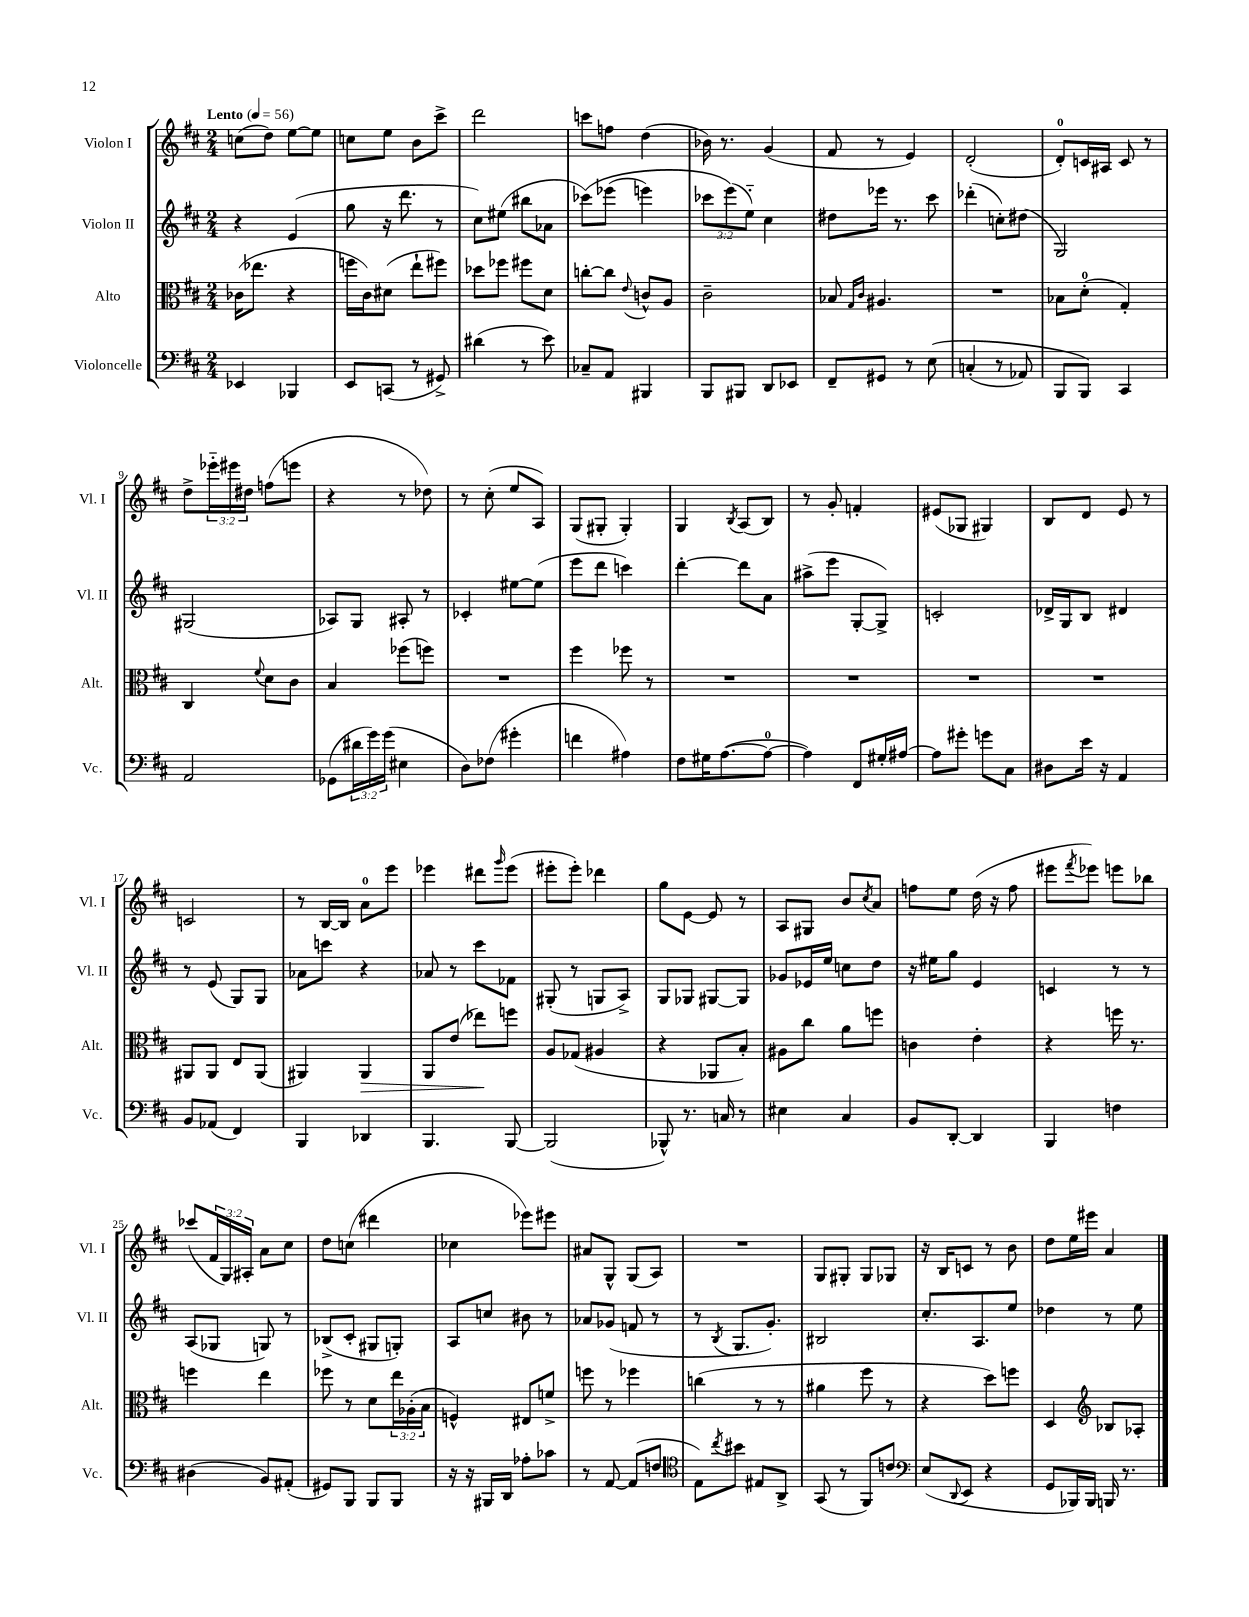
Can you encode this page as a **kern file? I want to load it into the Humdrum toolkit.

**kern	**kern	**dynam	**kern	**kern
*part4	*part3	*part3	*part2	*part1
*staff4	*staff3	*staff3	*staff2	*staff1
*I"Violoncelle	*I"Alto	*	*I"Violon II	*I"Violon I
*I'Vc.	*I'Alt.	*	*I'Vl. II	*I'Vl. I
*clefF4	*clefC3	*	*clefG2	*clefG2
*k[f#c#]	*k[f#c#]	*	*k[f#c#]	*k[f#c#]
*M2/4	*M2/4	*	*M2/4	*M2/4
*MM56	*MM56	*	*MM56	*MM56
=1	=1	=1	=1	=1
!	!	!	!	!LO:TX:a:B:t=Lento
4EE-X/	(16c-X\KL	.	4r	(8ccn\L
.	8.ee-X\J	.	.	.
.	.	.	.	8dd\J)
4BBB-X/	4r	.	(4e/	[8ee\L
.	.	.	.	8ee\J]
=2	=2	=2	=2	=2
8EE/L	16ffn\LL	.	8gg\	8ccn\L
.	16c#\J)	.	.	.
(8CCn/J	(8d#X\J	.	16r	8ee\J
.	.	.	8.ddd\	.
8r	8ee`\L	.	.	8b\L
8GG#X^/)	8ff#X\J)	.	8r	8ccc#^\J
=3	=3	=3	=3	=3
(4d#X\	8dd-X\L	.	8cc#\L)	2ddd\
.	8ff-X\J	.	(8ee#X\J	.
8r	8ff#X\L	.	8bb#X\L	.
8e\)	8d\J	.	8a-X\J	.
=4	=4	=4	=4	=4
8C-X~/L	[8ccn'\L	.	(8ccc-X\L)	8cccn\L
8AA/J	8cc\J]	.	(8eee-X\J	8ffn\J
.	8qqe/	.	.	.
4BBB#X/	8cn^^/L	.	4eeen\)	(4dd\
.	8A/J	.	.	.
=5	=5	=5	=5	=5
8BBB/L	2c#~\	.	12ccc-X\L	16b-X\)
.	.	.	.	8.r
.	.	.	(12eee\)	.
8BBB#X/J	.	.	.	.
.	.	.	12ee\J)	.
8DD/L	.	.	4cc#\	(4g/
8EE-X/J	.	.	.	.
=6	=6	=6	=6	=6
8FF#~/L	8B-X/	.	8dd#X\L	8f#/
.	16qqG/LL	.	.	.
.	16qqc#/JJ	.	.	.
8GG#X/J	4.A#X/	.	16eee-X\Jk	8r
.	.	.	8.r	.
8r	.	.	.	4e/)
(8E\	.	.	8ccc#\	.
=7	=7	=7	=7	=7
(4Cn'/	2r	.	(4ddd-X'\	(2d'/
8r	.	.	8ccn'\L)	.
8AA-X/)	.	.	(8dd#X\J	.
=8	=8	=8	=8	=8
8BBB/L	8B-X\L	.	2G/)	8d'/L)
8BBB/J)	(8d'\J	.	.	16cn/L
.	.	.	.	16A#X/JJ
4CC#/	4G'/)	.	.	8c/
.	.	.	.	8r
!!LO:LB:g=z
=9	=9	=9	=9	=9
2AA/	4C#/	.	(2G#X/	8dd^\L
.	.	.	.	24eee-X\L
.	.	.	.	24eee#X\
.	.	.	.	24dd#X\JJ
.	8qqf#/	.	.	.
.	8d\L	.	.	(8ffn\L
.	8c#\J	.	.	8eeen\J
=10	=10	=10	=10	=10
(8GG-X\L	4B/	.	8A-X/L)	4r
24d#X\L	.	.	8G/J	.
24g\)	.	.	.	.
(24g\JJ	.	.	.	.
4E#X\	(8ff-X\L	.	8A#X'/	8r
.	8ffn\J)	.	8r	8dd-X\)
=11	=11	=11	=11	=11
8D\L)	2r	.	4c-X'/	8r
(8F-X\J	.	.	.	(8cc#'\
4g#X'\	.	.	[8ee#X\L	8ee/L
.	.	.	(8ee#\J]	8A/J)
=12	=12	=12	=12	=12
4fn\	4ff#\	.	8eee\L	(8G/L
.	.	.	8ddd\J	8G#X'/J
4A#X\)	8ff-X\	.	4cccn\)	4G#'/)
.	8r	.	.	.
=13	=13	=13	=13	=13
8F#\L	2r	.	[4ddd'\	4G/
16G#X\K	.	.	.	.
([8.A\	.	.	.	.
.	.	.	.	8qB/
.	.	.	8ddd\L]	(8A/L
8A\J_	.	.	8a\J	8B/J)
=14	=14	=14	=14	=14
4A\])	2r	.	(8aa#X^\L	8r
.	.	.	8eee\J	8g'/
8FF#/L	.	.	[8G'/L	4fn'/
16G#X'/L	.	.	8G^/J])	.
[16A#X/JJ	.	.	.	.
=15	=15	=15	=15	=15
8A#\L]	2r	.	2cn'/	(8e#X/L
8g#X'\J	.	.	.	8G-X/J
8gn\L	.	.	.	4G#X/)
8C#\J	.	.	.	.
=16	=16	=16	=16	=16
8D#X\L	2r	.	16d-X^/LL	8B/L
.	.	.	16G/J	.
16e\Jk	.	.	8B/J	8d/J
16r	.	.	.	.
4AA/	.	.	4d#X/	8e/
.	.	.	.	8r
!!LO:LB:g=z
=17	=17	=17	=17	=17
8BB/L	8AA#X/L	.	8r	2cn/
(8AA-X/J	8AA#/J	.	(8e/	.
4FF#/)	8E/L	.	8G/L)	.
.	(8AA#/J	.	8G/J	.
=18	=18	=18	=18	=18
4BBB/	4AA#X/)	.	8a-X\L	8r
.	.	.	8cccn\J	[16B/LL
.	.	.	.	16B/JJ]
!	!	!LO:HP:b	!	!
4DD-X/	4AA#/	>	4r	8a\L
.	.	.	.	8eee\J
=19	=19	=19	=19	=19
4.BBB/	8AA/L	.	8a-X/	4eee-X\
.	(8e/J	.	8r	.
.	8ee-X\L)	.	8ccc#\L	8ddd#X\L
.	.	.	.	16qqggg/
[8BBB/	8ffn\J	]	8f-X\J	(8eee-\J
=20	=20	=20	=20	=20
(2BBB/]	8A/L	.	(8G#X'/	8eee#X'\L
.	(8G-X/J	.	8r	8eee#'\J)
.	4A#X/	.	8Gn/L	4ddd-X\
.	.	.	8A^/J)	.
=21	=21	=21	=21	=21
8BBB-X^^/)	4r	.	8G/L	8gg\L
8.r	.	.	8G-X/J	[8e\J
.	8AA-X/L	.	[8G#X/L	8e/]
16Cn/	.	.	.	.
8r	8B'/J)	.	8G#/J]	8r
=22	=22	=22	=22	=22
4E#X\	8A#X\L	.	8g-X/L	8A/L
.	8cc#\J	.	16e-X/L	8G#X/J
.	.	.	16ee/JJ	.
4C#/	8a\L	.	8ccn\L	8b/L
.	.	.	.	8qcc#/
.	8ffn\J	.	8dd\J	8a/J
=23	=23	=23	=23	=23
8BB/L	4cn\	.	16r	8ffn\L
.	.	.	16ee#X\KL	.
[8DD'/J	.	.	8gg\J	8ee\J
4DD/]	4e'\	.	4e/	(16dd\
.	.	.	.	16r
.	.	.	.	8ff\
=24	=24	=24	=24	=24
4BBB/	4r	.	4cn/	8eee#X\L
.	.	.	.	8qfff#/
.	.	.	.	8eee-X\J)
4Fn\	16ffn\	.	8r	8eeen\L
.	8.r	.	.	.
.	.	.	8r	8bb-X\J
!!LO:LB:g=z
=25	=25	=25	=25	=25
(4D#X\	4ffn\	.	(8A/L	(8ccc-X/L
.	.	.	8G-X/J	24f#/L
.	.	.	.	24G/)
.	.	.	.	24A#X'/JJ
8BB/L)	4ee\	.	8Gn/)	8a\L
(8AA#X'/J	.	.	8r	8cc#\J
=26	=26	=26	=26	=26
8GG#X/L)	8ff-X\	.	(8B-X^/L	8dd\L
8BBB/J	8r	.	8c#'/J	(8ccn\J
8BBB/L	8d\L	.	8G#X/L	4ddd#X\
8BBB/J	24ee\L	.	8Gn'/J)	.
.	(24A-X'\	.	.	.
.	24B\JJ	.	.	.
=27	=27	=27	=27	=27
16r	4Fn^^/)	.	8A/L	4cc-X\
16r	.	.	.	.
16BBB#X/LL	.	.	8ccn/J	.
16DD/JJ	.	.	.	.
8A-X'\L	8E#X/L	.	8b#X\	8eee-X\L)
8c-X\J	8fn^/J	.	8r	8eee#X\J
=28	=28	=28	=28	=28
8r	8ffn\	.	8a-X/L	8a#X/L
[8AA/	8r	.	(8g-X/J	8G^^/J
(8AA/L]	4ff-X\	.	8fn/	(8G/L
8Fn/J	.	.	8r	8A/J)
=29	=29	=29	=29	=29
*clefC4	*	*	*	*
8E\L)	(4ccn\	.	8r	2r
8qcc#/	.	.	8qB/	.
8b#X\J	.	.	8.G/L	.
8E#X/L	8r	.	.	.
.	.	.	8.g'/J)	.
8AA^/J	8r	.	.	.
=30	=30	=30	=30	=30
(8GG/	4a#X\	.	2B#X/	8G/L
8r	.	.	.	8G#X'/J
8FF#/L)	8ff#\	.	.	8G#/L
8cn/J	8r	.	.	8G-X/J
=31	=31	=31	=31	=31
*clefF4	*	*	*	*
(8E/L	4r	.	8.cc#'/L	16r
.	.	.	.	16B/KL
8qqDD/	.	.	.	.
8EE/J	.	.	.	8cn/J
.	.	.	8.A/	.
4r	8dd\L)	.	.	8r
.	8ffn\J	.	8ee/J	8b\
=32	=32	=32	=32	=32
8GG/L	4D/	.	4dd-X\	8dd\L
16BBB-X/L)	.	.	.	16ee\L
16BBB-/JJ	.	.	.	16eee#X\JJ
*	*clefG2	*	*	*
16BBBn/	8B-X/L	.	8r	4a/
8.r	.	.	.	.
.	8A-X'/J	.	8ee\	.
==	==	==	==	==
*-	*-	*-	*-	*-
